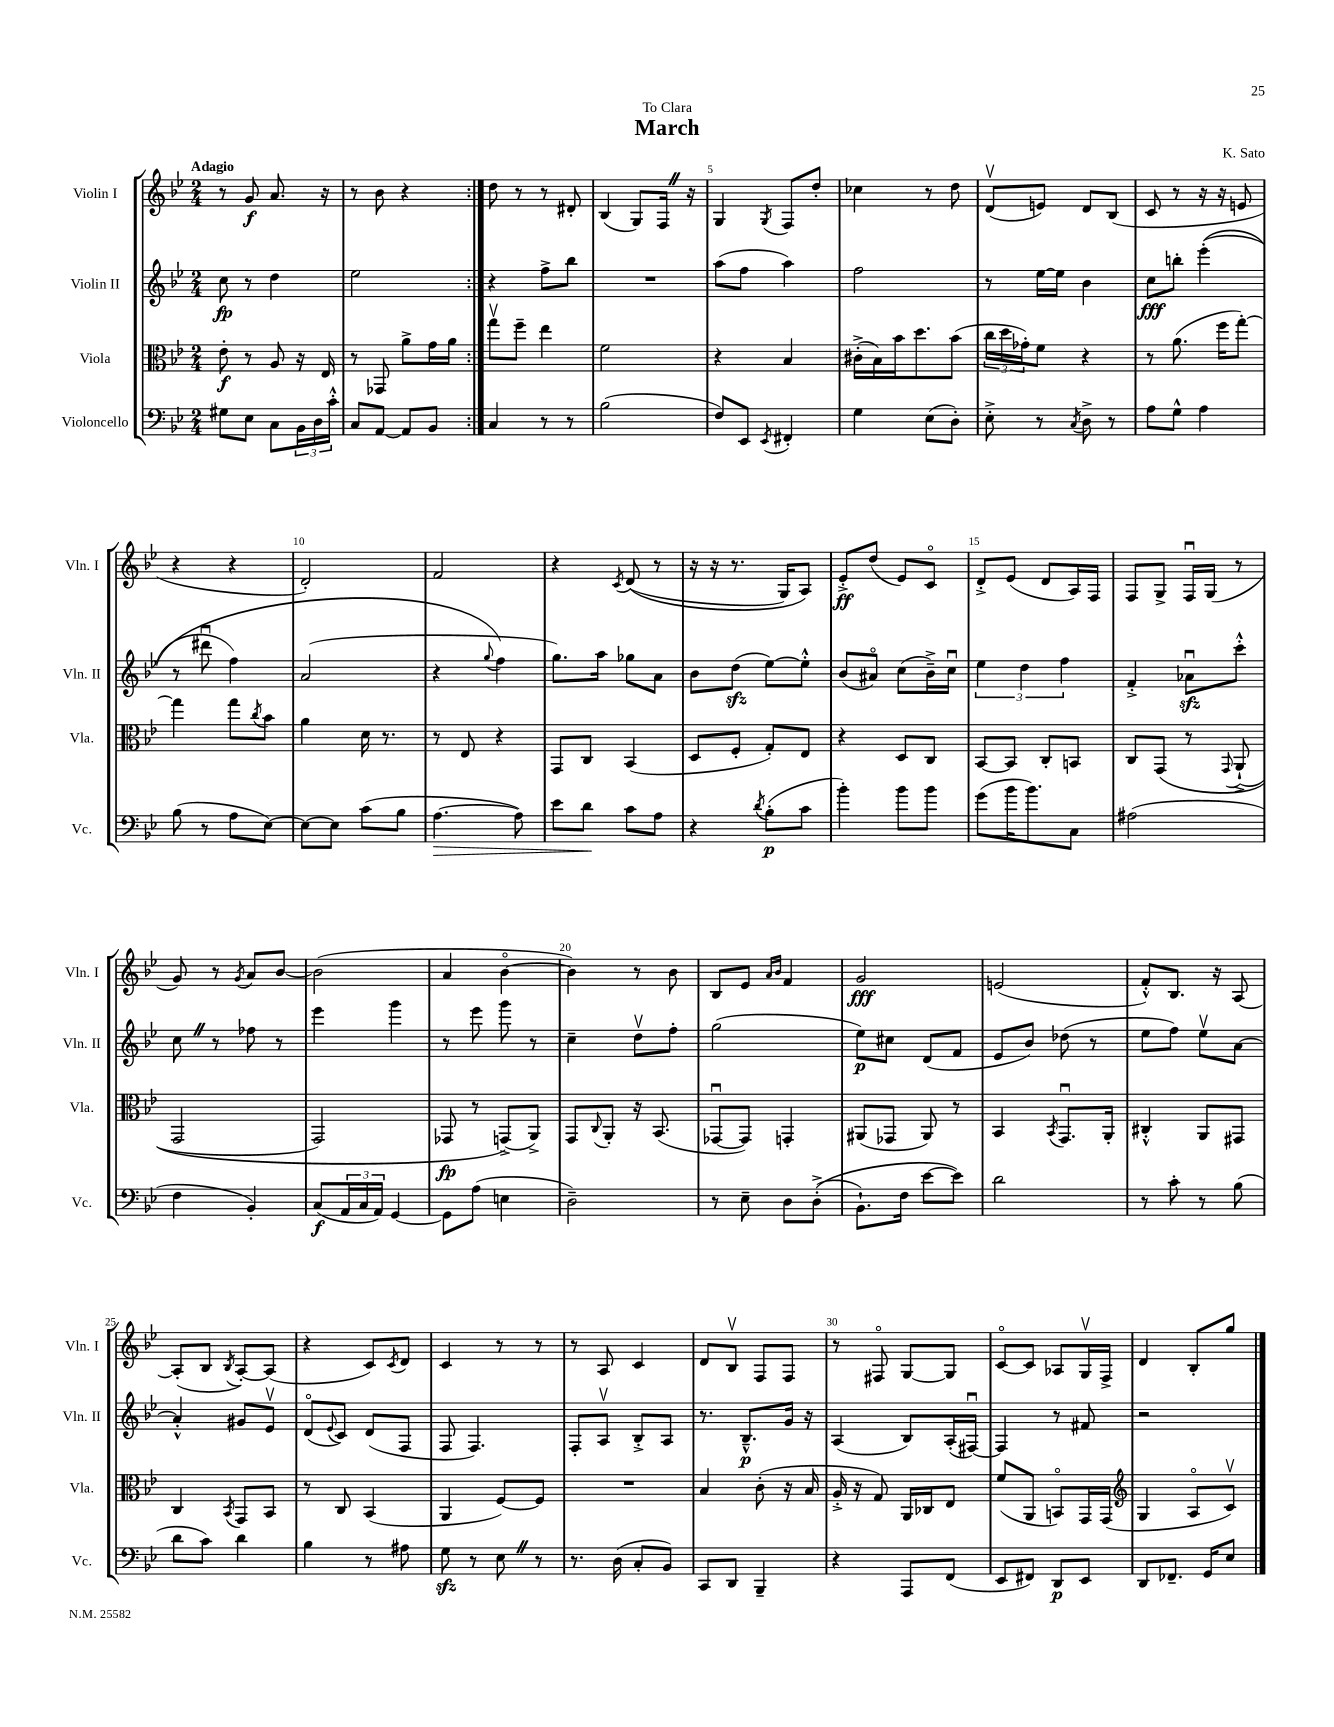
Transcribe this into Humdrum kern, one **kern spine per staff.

**kern	**dynam	**kern	**dynam	**kern	**dynam	**kern	**dynam
*part4	*part4	*part3	*part3	*part2	*part2	*part1	*part1
*staff4	*staff4	*staff3	*staff3	*staff2	*staff2	*staff1	*staff1
*I"Violoncello	*	*I"Viola	*	*I"Violin II	*	*I"Violin I	*
*I'Vc.	*	*I'Vla.	*	*I'Vln. II	*	*I'Vln. I	*
*clefF4	*	*clefC3	*	*clefG2	*	*clefG2	*
*k[b-e-]	*	*k[b-e-]	*	*k[b-e-]	*	*k[b-e-]	*
*M2/4	*	*M2/4	*	*M2/4	*	*M2/4	*
=1	=1	=1	=1	=1	=1	=1	=1
!	!	!	!	!	!	!LO:TX:a:B:t=Adagio	!
8G#X\L	.	8e-'\	f	8cc\	fp	8r	.
8E-\J	.	8r	.	8r	.	8g/	f
8C\L	.	8A/	.	4dd\	.	8.a/	.
24BB-\L	.	16r	.	.	.	.	.
24D\	.	.	.	.	.	.	.
.	.	16E-/	.	.	.	16r	.
24c'^^\JJ	.	.	.	.	.	.	.
=2	=2	=2	=2	=2	=2	=2	=2
8C/L	.	8r	.	2ee-\	.	8r	.
[8AA/J	.	8GG-X/	.	.	.	8b-\	.
8AA/L]	.	8a^\L	.	.	.	4r	.
8BB-/J	.	16g\L	.	.	.	.	.
.	.	16a\JJ	.	.	.	.	.
=3:|!	=3:|!	=3:|!	=3:|!	=3:|!	=3:|!	=3:|!	=3:|!
4C/	.	8ggv\L	.	4r	.	8dd\	.
.	.	8ff~\J	.	.	.	8r	.
8r	.	4ee-\	.	8ff^\L	.	8r	.
8r	.	.	.	8bb-\J	.	8d#X'/	.
=4	=4	=4	=4	=4	=4	=4	=4
(2B-\	.	2f\	.	2r	.	(4B-/	.
.	.	.	.	.	.	8G/L)	.
.	.	.	.	.	.	16FZ/Jk	.
.	.	.	.	.	.	16r	.
=5	=5	=5	=5	=5	=5	=5	=5
8F/L)	.	4r	.	(8aa\L	.	4G/	.
8EE-/J	.	.	.	8ff\J	.	.	.
8qEE-/	.	.	.	.	.	8qG/	.
4FF#X'/	.	4B-/	.	4aa\)	.	8F/L	.
.	.	.	.	.	.	8dd'/J	.
=6	=6	=6	=6	=6	=6	=6	=6
4G\	.	(16c#X'^\LL	.	2ff\	.	4cc-X\	.
.	.	16B-\)	.	.	.	.	.
.	.	16b-\J	.	.	.	.	.
.	.	8.dd\	.	.	.	.	.
(8E-\L	.	.	.	.	.	8r	.
8D'\J)	.	(8b-\J	.	.	.	8dd\	.
=7	=7	=7	=7	=7	=7	=7	=7
8E-'^\	.	24cc\LL	.	8r	.	(8dv/L	.
.	.	24dd\	.	.	.	.	.
.	.	24g-X'\J)	.	.	.	.	.
8r	.	8f\J	.	[16ee-\LL	.	8en/J)	.
.	.	.	.	16ee-\JJ]	.	.	.
8qC/	.	.	.	.	.	.	.
8D^\	.	4r	.	4b-\	.	8d/L	.
8r	.	.	.	.	.	(8B-/J	.
=8	=8	=8	=8	=8	=8	=8	=8
8A\L	.	8r	.	8cc\L	fff	8c/	.
8G^^\J	.	(8.a\	.	8bbn'\J	.	8r	.
4A\	.	.	.	((4eee-'\	.	16r	.
.	.	16ff\KL	.	.	.	16r	.
.	.	[8gg'\J)	.	.	.	8en/	.
!!LO:LB:g=z
=9	=9	=9	=9	=9	=9	=9	=9
(8B-\	.	4gg\]	.	8r	.	4r	.
8r	.	.	.	8ddd#Xu\	.	.	.
8A\L	.	8gg\L	.	4ff\)	.	4r	.
.	.	8qcc/	.	.	.	.	.
[8E-\J)	.	8b-\J	.	.	.	.	.
=10	=10	=10	=10	=10	=10	=10	=10
8E-\L_	.	4a\	.	(2a/	.	2d'/)	.
8E-\J]	.	.	.	.	.	.	.
(8c\L	.	16d\	.	.	.	.	.
.	.	8.r	.	.	.	.	.
8B-\J	.	.	.	.	.	.	.
=11	=11	=11	=11	=11	=11	=11	=11
!	!LO:HP:b	!	!	!	!	!	!
[4.A\	>	8r	.	4r	.	2f/	.
.	.	8E-/	.	.	.	.	.
.	.	.	.	8qqgg/	.	.	.
.	.	4r	.	4ff\)	.	.	.
8A\])	.	.	.	.	.	.	.
=12	=12	=12	=12	=12	=12	=12	=12
8e-\L	.	8GG/L	.	8.gg\L)	.	4r	.
8d\J	.	8C/J	.	.	.	.	.
.	.	.	.	16aa\Jk	.	.	.
.	.	.	.	.	.	8qc/	.
8c\L	]	(4BB-/	.	8gg-X\L	.	((8d/	.
8A\J	.	.	.	8a\J	.	8r	.
=13	=13	=13	=13	=13	=13	=13	=13
4r	.	8D/L	.	8b-\L	.	16r	.
.	.	.	.	.	.	16r	.
.	.	8F'/J	.	(8ddzz\J	.	8.r	.
8qd/	.	.	.	.	.	.	.
(8B-'\L	p	8G'/L)	.	[8ee-\L)	.	.	.
.	.	.	.	.	.	16G/KL)	.
8c\J	.	8E-/J	.	8ee-'^^\J]	.	8A/J)	.
=14	=14	=14	=14	=14	=14	=14	=14
4b-'\)	.	4r	.	(8b-/L	.	8e-'^/L	ff
.	.	.	.	8a#X/J)	.	(8dd/J	.
8b-\L	.	8D/L	.	(8cc\L	.	8e-/L)	.
8b-\J	.	8C/J	.	16b-~^\L)	.	8c/J	.
.	.	.	.	16ccu\JJ	.	.	.
=15	=15	=15	=15	=15	=15	=15	=15
(8g\L	.	[8BB-/L	.	6ee-\	.	8d'^/L	.
16b-\K	.	8BB-/J]	.	.	.	(8e-/J	.
.	.	.	.	6dd\	.	.	.
8.b-\)	.	.	.	.	.	.	.
.	.	8C'/L	.	.	.	8d/L	.
.	.	.	.	6ff\	.	.	.
8C\J	.	8BBn/J	.	.	.	16A/L)	.
.	.	.	.	.	.	16F/JJ	.
=16	=16	=16	=16	=16	=16	=16	=16
(2A#X\	.	8C/L	.	4f'^/	.	8F/L	.
.	.	(8GG/J	.	.	.	8G^/J	.
.	.	8r	.	8a-Xzzu\L	.	16Fu/LL	.
.	.	.	.	.	.	(16G/JJ	.
.	.	8qqGG/	.	.	.	.	.
.	.	(8AA`^/	.	8ccc'^^\J	.	8r	.
!!LO:LB:g=z
=17	=17	=17	=17	=17	=17	=17	=17
4F\	.	2GG/	.	8ccZ\	.	8g/)	.
.	.	.	.	8r	.	8r	.
.	.	.	.	.	.	8qg/	.
4BB-'/)	.	.	.	8ff-X\	.	8a/L	.
.	.	.	.	8r	.	[8b-/J	.
=18	=18	=18	=18	=18	=18	=18	=18
(8C/L	f	2GG/)	.	4eee-\	.	(2b-\]	.
24AA/L	.	.	.	.	.	.	.
24C/	.	.	.	.	.	.	.
24AA/JJ)	.	.	.	.	.	.	.
[4GG/	.	.	.	4ggg\	.	.	.
=19	=19	=19	=19	=19	=19	=19	=19
8GG\L]	.	8GG-X/	fp	8r	.	4a/	.
(8A\J	.	8r	.	8eee-\	.	.	.
4En\	.	(8GGn^/L)	.	8ggg\	.	[4b-\	.
.	.	8AA^/J)	.	8r	.	.	.
=20	=20	=20	=20	=20	=20	=20	=20
2D~\)	.	8GG/L	.	4cc~\	.	4b-\])	.
.	.	8qqC/	.	.	.	.	.
.	.	8AA'/J	.	.	.	.	.
.	.	16r	.	8ddv\L	.	8r	.
.	.	(8.BB-/	.	.	.	.	.
.	.	.	.	8ff'\J	.	8b-\	.
=21	=21	=21	=21	=21	=21	=21	=21
8r	.	[8GG-Xu/L	.	(2gg\	.	8B-/L	.
8E-~\	.	8GG-/J])	.	.	.	8e-/J	.
.	.	.	.	.	.	16qqa/LL	.
.	.	.	.	.	.	16qqb-/JJ	.
8D\L	.	4GGn'/	.	.	.	4f/	.
((8D'^\J	.	.	.	.	.	.	.
=22	=22	=22	=22	=22	=22	=22	=22
8.BB-`\L)	.	(8AA#X/L	.	8ee-\L)	p	2g/	fff
.	.	8GG-X/J	.	8cc#X\J	.	.	.
16F\Jk	.	.	.	.	.	.	.
[8e-\L	.	8AA#/)	.	(8d/L	.	.	.
8e-\J])	.	8r	.	8f/J	.	.	.
=23	=23	=23	=23	=23	=23	=23	=23
2d\	.	4BB-/	.	8e-/L	.	(2en/	.
.	.	.	.	8b-/J)	.	.	.
.	.	8qBB-/	.	.	.	.	.
.	.	8.GGu/L	.	(8dd-X\	.	.	.
.	.	.	.	8r	.	.	.
.	.	16AA'/Jk	.	.	.	.	.
=24	=24	=24	=24	=24	=24	=24	=24
8r	.	4C#X'^^/	.	8ee-\L	.	8f'^^/L)	.
8c'\	.	.	.	8ff\J)	.	8.B-/J	.
8r	.	8AA/L	.	8ee-v\L	.	.	.
.	.	.	.	.	.	16r	.
(8B-\	.	8GG#X/J	.	[8a\J	.	[8A/	.
!!LO:LB:g=z
=25	=25	=25	=25	=25	=25	=25	=25
8d\L	.	4C/	.	4a'^^/]	.	(8A'/L]	.
8c\J)	.	.	.	.	.	8B-/J	.
.	.	8qBB-/	.	.	.	8qB-/	.
4d\	.	8GG/L	.	8g#X/L	.	[8A'/L)	.
.	.	8BB-/J	.	8e-v/J	.	(8A/J]	.
=26	=26	=26	=26	=26	=26	=26	=26
4B-\	.	8r	.	(8d/L	.	4r	.
.	.	.	.	8qqe-/	.	.	.
.	.	8C/	.	8c/J)	.	.	.
8r	.	(4BB-/	.	(8d/L	.	8c/L)	.
.	.	.	.	.	.	8qc/	.
8A#X\	.	.	.	8F/J	.	8d/J	.
=27	=27	=27	=27	=27	=27	=27	=27
8Gzz\	.	4AA/	.	8F/	.	4c/	.
8r	.	.	.	4.F/)	.	.	.
8E-Z\	.	[8F/L)	.	.	.	8r	.
8r	.	8F/J]	.	.	.	8r	.
=28	=28	=28	=28	=28	=28	=28	=28
8.r	.	2r	.	8F'/L	.	8r	.
.	.	.	.	8Av/J	.	8A/	.
(16D\	.	.	.	.	.	.	.
8C'/L	.	.	.	8B-'^/L	.	4c/	.
8BB-/J)	.	.	.	8A/J	.	.	.
=29	=29	=29	=29	=29	=29	=29	=29
8CC/L	.	4B-/	.	8.r	.	8d/L	.
8DD/J	.	.	.	.	.	8B-v/J	.
.	.	.	.	8.B-~^^/L	p	.	.
4BBB-~/	.	(8c'\	.	.	.	8F/L	.
.	.	16r	.	16g/Jk	.	8F/J	.
.	.	16B-/	.	16r	.	.	.
=30	=30	=30	=30	=30	=30	=30	=30
4r	.	16A'^/	.	(4A/	.	8r	.
.	.	16r	.	.	.	.	.
.	.	8G/)	.	.	.	8F#X/	.
8AAA/L	.	16AA/LL	.	8B-/L)	.	[8G/L	.
.	.	16C-X/J	.	.	.	.	.
(8FF/J	.	8E-/J	.	(16A'/L	.	8G/J]	.
.	.	.	.	[16F#Xu/JJ)	.	.	.
=31	=31	=31	=31	=31	=31	=31	=31
8EE-/L	.	(8f/L	.	4F#/]	.	[8c/L	.
8FF#X/J)	.	8AA/J	.	.	.	8c/J]	.
8DD/L	p	8BBn/L)	.	8r	.	8A-X/L	.
8EE-/J	.	16GG/L	.	8f#X/	.	16Gv/L	.
.	.	(16GG/JJ	.	.	.	16F^/JJ	.
=32	=32	=32	=32	=32	=32	=32	=32
*	*	*clefG2	*	*	*	*	*
8DD/L	.	4G/	.	2r	.	4d/	.
8.FF-X~/J	.	.	.	.	.	.	.
.	.	8A/L	.	.	.	8B-'/L	.
16GG/KL	.	.	.	.	.	.	.
8E-/J	.	8cv/J)	.	.	.	8gg/J	.
==	==	==	==	==	==	==	==
*-	*-	*-	*-	*-	*-	*-	*-
